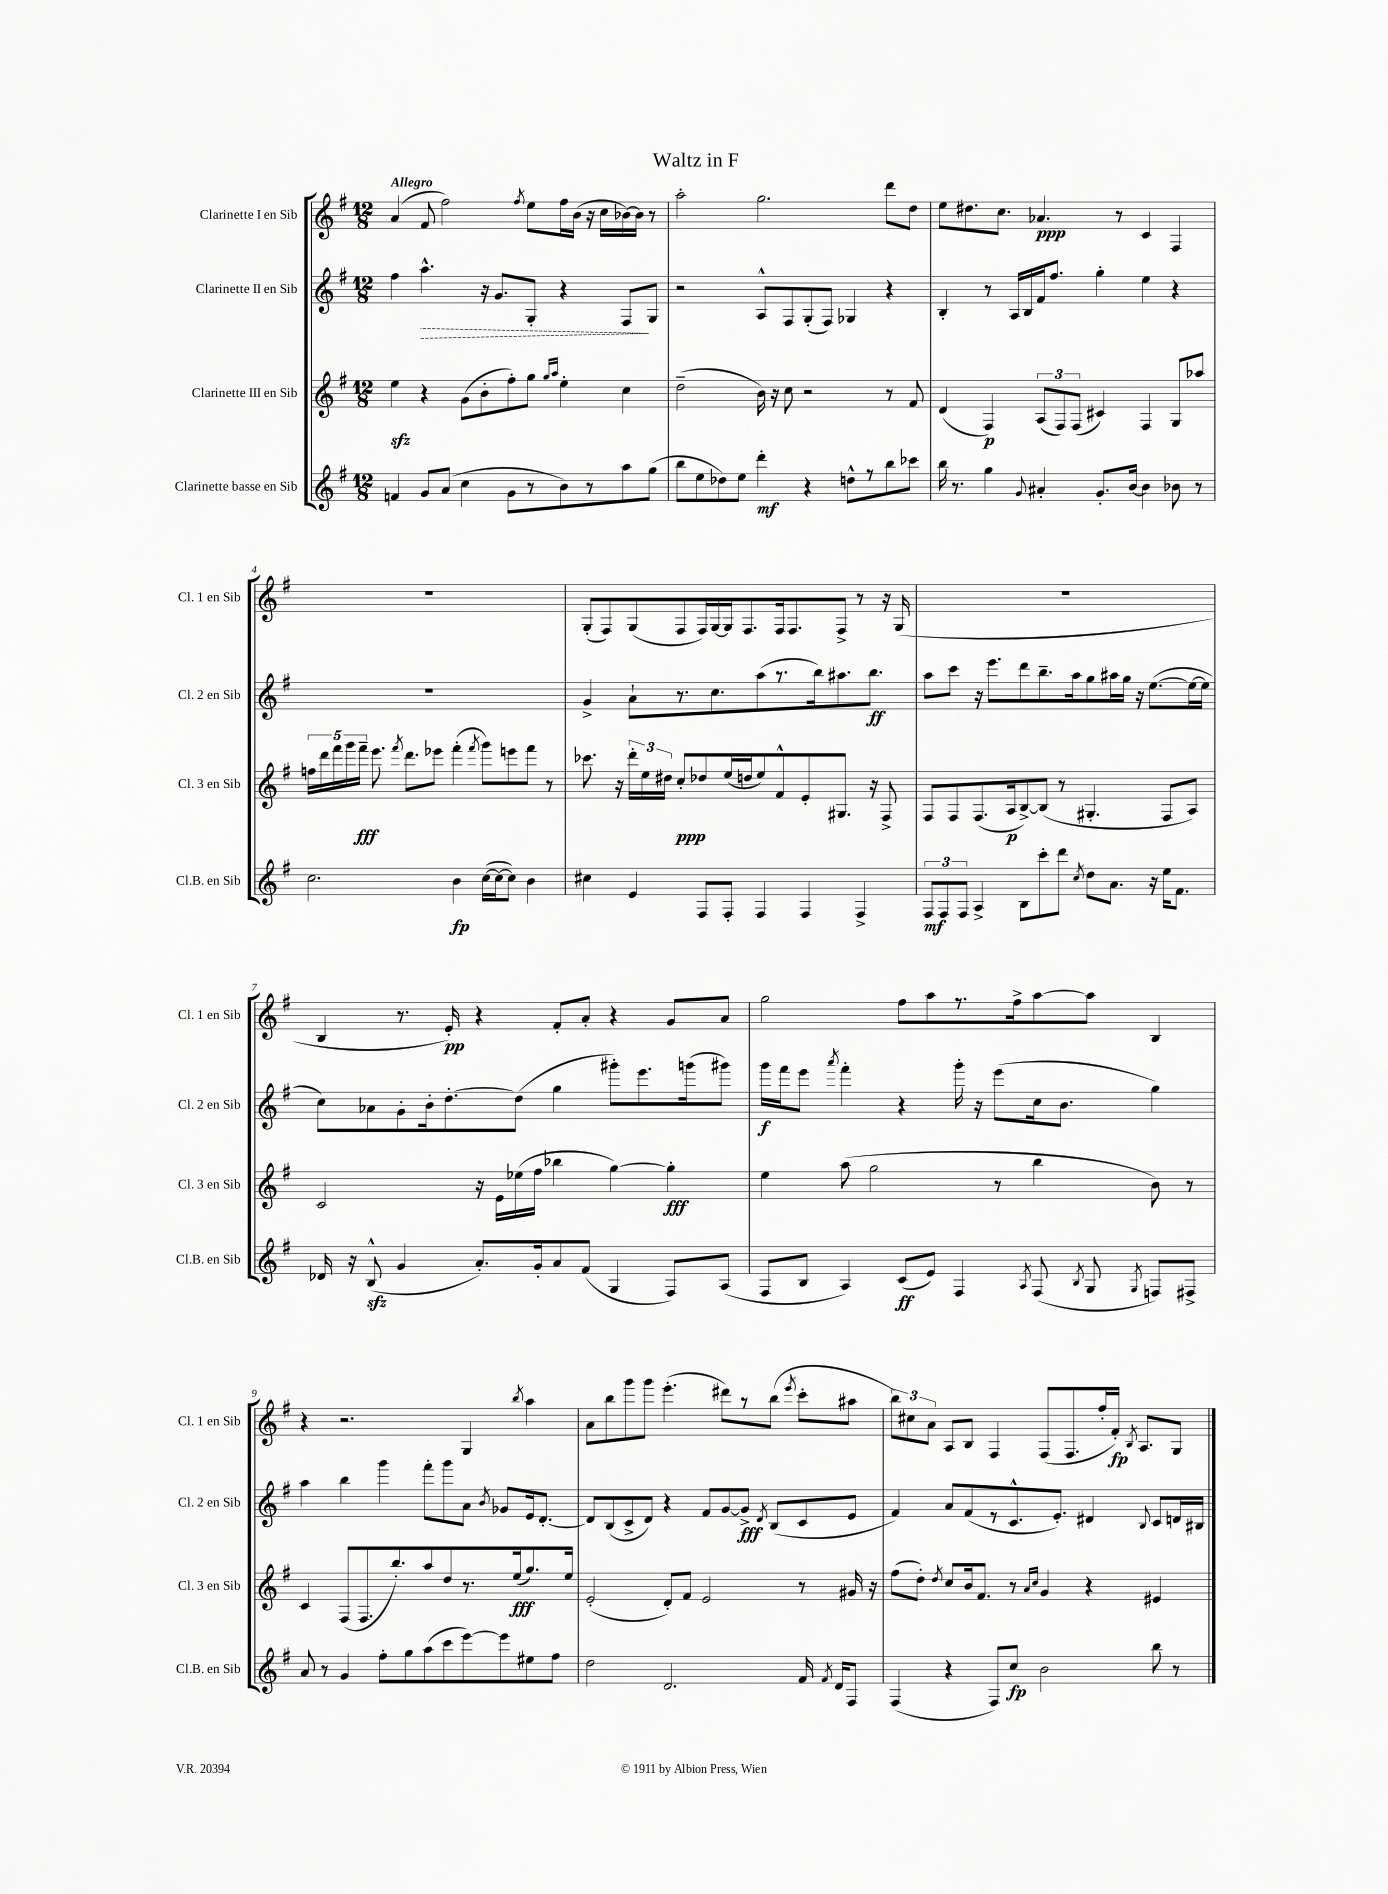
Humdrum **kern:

**kern	**dynam	**kern	**dynam	**kern	**dynam	**kern	**dynam
*part4	*part4	*part3	*part3	*part2	*part2	*part1	*part1
*staff4	*staff4	*staff3	*staff3	*staff2	*staff2	*staff1	*staff1
*I"Clarinette basse en Sib	*	*I"Clarinette III en Sib	*	*I"Clarinette II en Sib	*	*I"Clarinette I en Sib	*
*I'Cl.B. en Sib	*	*I'Cl. 3 en Sib	*	*I'Cl. 2 en Sib	*	*I'Cl. 1 en Sib	*
*clefG2	*	*clefG2	*	*clefG2	*	*clefG2	*
*k[f#]	*	*k[f#]	*	*k[f#]	*	*k[f#]	*
*M12/8	*	*M12/8	*	*M12/8	*	*M12/8	*
=1	=1	=1	=1	=1	=1	=1	=1
!	!	!	!	!	!	!LO:TX:a:B:t=Allegro	!
4fn/	.	4eezz\	.	4ff#\	.	(4a/	.
!	!	!	!	!	!LO:HP:b	!	!
8g/L	.	4r	.	4.aa^^\	>	8f#/	.
(8a/J	.	.	.	.	.	2ff#\)	.
4cc\	.	(8g\L	.	.	.	.	.
.	.	8b'\	.	16r	.	.	.
.	.	.	.	8.g/L	.	.	.
8g\L	.	8ff#'\)	.	.	.	.	.
.	.	.	.	.	.	8qff#/	.
8r	.	8gg\J	.	8G'/J	.	8ee\L	.
.	.	16qqgg/LL	.	.	.	.	.
.	.	16qqaa/JJ	.	.	.	.	.
8b\)	.	4ee'\	.	4r	.	16ff#\L	.
.	.	.	.	.	.	(16b\JJ	.
8r	.	.	.	.	.	16r	.
.	.	.	.	.	.	16cc\LL	.
8aa\	.	4cc\	.	8F#/L	.	[16b-X\)	.
.	.	.	.	.	.	16b-\JJ]	.
(8gg\J	.	.	.	8G/J	]	8r	.
=2	=2	=2	=2	=2	=2	=2	=2
8bb\L	.	(2dd~\	.	2r	.	2aa'\	.
8ee\	.	.	.	.	.	.	.
8dd-X\)	.	.	.	.	.	.	.
8ee\J	.	.	.	.	.	.	.
4ddd'\	mf	16b\)	.	8A^^/L	.	2.gg\	.
.	.	16r	.	.	.	.	.
.	.	8cc\	.	8F#/	.	.	.
4r	.	2r	.	(8G'/	.	.	.
.	.	.	.	8F#/J)	.	.	.
8ddn^^\L	.	.	.	4G-X/	.	.	.
8r	.	.	.	.	.	.	.
8bb\	.	8r	.	4r	.	8ddd\L	.
8ccc-X\J	.	8f#/	.	.	.	8dd\J	.
=3	=3	=3	=3	=3	=3	=3	=3
16bb\	.	(4d/	.	4B'/	.	8ee\L	.
8.r	.	.	.	.	.	.	.
.	.	.	.	.	.	8.dd#X\	.
4gg\	.	4F#/)	p	8r	.	.	.
.	.	.	.	.	.	8.cc\J	.
.	.	.	.	16A/LL	.	.	.
.	.	.	.	16B/	.	.	.
8qqg/	.	.	.	.	.	.	.
4a#X'/	.	(12A/L	.	16f#/J	.	4.a-X/	ppp
.	.	.	.	8.ff#/J	.	.	.
.	.	12F#/)	.	.	.	.	.
.	.	(12F#/J	.	.	.	.	.
8.g'/L	.	4c#X/)	.	4gg'\	.	.	.
.	.	.	.	.	.	8r	.
[16b/Jk	.	.	.	.	.	.	.
4b\]	.	4F#/	.	4ee\	.	4c/	.
8b-X\	.	8G/L	.	4r	.	4F#/	.
8r	.	8aa-X/J	.	.	.	.	.
!!LO:LB:g=z
=4	=4	=4	=4	=4	=4	=4	=4
2.cc\	.	20ffn\LL	.	1.r	.	1.r	.
.	.	20ddd\	.	.	.	.	.
.	.	20fff#\	.	.	.	.	.
.	.	20ggg\	.	.	.	.	.
.	.	20fff#~\JJ	fff	.	.	.	.
.	.	8.eee\	.	.	.	.	.
.	.	8qfff#/	.	.	.	.	.
.	.	8.ddd\L	.	.	.	.	.
.	.	8eee-X\J	.	.	.	.	.
4b\	fp	(4fff#'\	.	.	.	.	.
.	.	8qfff#/	.	.	.	.	.
([16cc\LL	.	8ggg\L)	.	.	.	.	.
16cc\J_	.	.	.	.	.	.	.
8cc\J])	.	8eeen\	.	.	.	.	.
4b\	.	8fff#\J	.	.	.	.	.
.	.	8r	.	.	.	.	.
=5	=5	=5	=5	=5	=5	=5	=5
4cc#X\	.	8.ccc-X\	.	4g^/	.	(8G'/L	.
.	.	.	.	.	.	8F#/)	.
.	.	16r	.	.	.	.	.
4e/	.	24ddd'\LL	.	8a`\L	.	(8G/	.
.	.	24ee\	.	.	.	.	.
.	.	24dd#X\JJ	.	.	.	.	.
.	.	8cc'/L	ppp	8.r	.	8F#/	.
8F#/L	.	8dd-X/	.	.	.	16F#/L)	.
.	.	.	.	8.cc\	.	[16G/	.
8F#'/J	.	(16ee/L	.	.	.	16G/J]	.
.	.	16ddn/J	.	.	.	8.F#/	.
4F#/	.	8ee/)	.	(8aa\	.	.	.
.	.	8f#^^/	.	8.r	.	16F#/k	.
.	.	.	.	.	.	8.F#/	.
4F#/	.	8e'/	.	.	.	.	.
.	.	.	.	16bb\k)	.	.	.
.	.	8.G#X/J	.	8.aa#X\	.	8F#^/J	.
4F#^/	.	.	.	.	.	8r	.
.	.	16r	.	8.bb\J	ff	.	.
.	.	8F#^/	.	.	.	16r	.
.	.	.	.	.	.	(16G/	.
=6	=6	=6	=6	=6	=6	=6	=6
12F#/L	mf	8F#/L	.	8aa\L	.	1.r	.
12F#/	.	.	.	.	.	.	.
.	.	8F#/	.	8ccc\J	.	.	.
12F#/J	.	.	.	.	.	.	.
4A^/	.	(8.F#/	.	16r	.	.	.
.	.	.	.	8.eee\L	.	.	.
.	.	16A/k	p	.	.	.	.
8B\L	.	[8B^/)	.	8ddd\	.	.	.
8ccc'\	.	(8B/J]	.	8.bb~\	.	.	.
8ddd\J	.	8r	.	.	.	.	.
.	.	.	.	16aa\k	.	.	.
8qcc/	.	.	.	.	.	.	.
8dd\L	.	4.G#X'/	.	8gg\	.	.	.
8.a\J	.	.	.	16aa#X\L	.	.	.
.	.	.	.	16gg\JJ	.	.	.
.	.	.	.	16r	.	.	.
16r	.	.	.	([8.ee\L	.	.	.
16ee\KL	.	8F#/L	.	.	.	.	.
8.f#\J	.	.	.	.	.	.	.
.	.	8A/J)	.	16ee\L_	.	.	.
.	.	.	.	16ee\JJ]	.	.	.
!!LO:LB:g=z
=7	=7	=7	=7	=7	=7	=7	=7
16d-X/	.	2c/	.	8cc\L)	.	4B/	.
16r	.	.	.	.	.	.	.
(8Bzz^^/	.	.	.	8a-X\	.	.	.
4g/	.	.	.	8g'\	.	8.r	.
.	.	.	.	16b'\k	.	.	.
.	.	.	.	[8.dd'\	.	16e'/)	pp
8.a'/L)	.	16r	.	.	.	4r	.
.	.	16e\LL	.	.	.	.	.
.	.	(16ee-X\	.	(8dd\J]	.	.	.
16g'/k	.	16ff#\JJ	.	.	.	.	.
8a/	.	4bb-X\	.	4gg\	.	8f#'/L	.
(8f#/J	.	.	.	.	.	8a'/J	.
4G/	.	[4gg\)	.	8ggg#X'\L)	.	4r	.
.	.	.	.	8.eee\	.	.	.
8F#/L)	.	4gg'\]	fff	.	.	8g/L	.
.	.	.	.	(16gggn\k	.	.	.
(8A/J	.	.	.	8ggg#X\J)	.	8a/J	.
=8	=8	=8	=8	=8	=8	=8	=8
8F#/L	.	4ee\	.	16ggg\LL	f	2gg\	.
.	.	.	.	16fff#\J	.	.	.
8B/J	.	.	.	8eee\J	.	.	.
.	.	.	.	8qaaa/	.	.	.
4A/)	.	(8aa\	.	4fff#'\	.	.	.
.	.	2gg\	.	.	.	.	.
(8c/L	ff	.	.	4r	.	8ff#\L	.
8e/J)	.	.	.	.	.	8aa\	.
4F#/	.	.	.	16ggg'\	.	8.r	.
.	.	.	.	16r	.	.	.
.	.	8r	.	(8eee\L	.	.	.
.	.	.	.	.	.	16ff#^\k	.
8qA/	.	.	.	.	.	.	.
(8F#/	.	4bb\	.	16cc\k	.	[8aa\	.
.	.	.	.	8.b\J	.	.	.
8qB/	.	.	.	.	.	.	.
8G/	.	.	.	.	.	8aa\J]	.
8qG/	.	.	.	.	.	.	.
8Fn/L)	.	8b\)	.	4gg\)	.	4B/	.
8F#X^/J	.	8r	.	.	.	.	.
!!LO:LB:g=z
=9	=9	=9	=9	=9	=9	=9	=9
8a/	.	4c/	.	4aa\	.	4r	.
8r	.	.	.	.	.	.	.
4g/	.	(8F#/L	.	4bb\	.	2.r	.
.	.	8.F#/	.	.	.	.	.
8ff#'\L	.	.	.	4ggg\	.	.	.
.	.	8.bb'/)	.	.	.	.	.
8gg\	.	.	.	.	.	.	.
(8aa\	.	8aa/	.	8fff#'\L	.	.	.
8ccc\	.	8dd/	.	8ggg\	.	.	.
[8eee\)	.	8.r	.	8a\J	.	4G/	.
.	.	.	.	8qb/	.	.	.
8eee\]	.	.	.	8g-X/L	.	.	.
.	.	(16ee/k	fff	.	.	.	.
.	.	.	.	.	.	8qbb/	.
8ee#X\	.	8.gg/)	.	16e/k	.	4aa\	.
.	.	.	.	[8.d'/J	.	.	.
8ff#\J	.	.	.	.	.	.	.
.	.	16ee/Jk	.	.	.	.	.
=10	=10	=10	=10	=10	=10	=10	=10
2dd\	.	(2e'/	.	8d/L]	.	8a\L	.
.	.	.	.	(8B/	.	8bb\	.
.	.	.	.	8c^/	.	8ggg\	.
.	.	.	.	8d/J)	.	8ggg\J	.
2.d/	.	8d'/L)	.	4r	.	(4.eee'\	.
.	.	8f#/J	.	.	.	.	.
.	.	2e/	.	8f#/L	.	.	.
.	.	.	.	[8g/	.	8ddd#X\L)	.
.	.	.	.	8g^/J]	fff	8r	.
.	.	.	.	8qd/	.	.	.
.	.	.	.	(8B/L	.	(8bb\J	.
.	.	.	.	.	.	8qeee/	.
16f#/	.	8r	.	8c/	.	8ccc'\L	.
8qf#/	.	.	.	.	.	.	.
16d/KL	.	.	.	.	.	.	.
8F#/J	.	16g#X/	.	8e/J	.	8aa#X\J	.
.	.	16r	.	.	.	.	.
=11	=11	=11	=11	=11	=11	=11	=11
(4F#/	.	(8ff#\L	.	4f#/)	.	12bb\L)	.
.	.	.	.	.	.	12cc#X\	.
.	.	8dd'\J)	.	.	.	.	.
.	.	.	.	.	.	12a\J	.
.	.	8qdd/	.	.	.	.	.
4r	.	8cc/L	.	8a/L	.	8A/L	.
.	.	16b/k	.	(8f#/	.	8B/J	.
.	.	8.f#/J	.	.	.	.	.
8F#/L)	.	.	.	8r	.	4F#/	.
8cc/J	fp	8r	.	8.c^^/	.	.	.
.	.	16qqa/LL	.	.	.	.	.
.	.	16qqcc/JJ	.	.	.	.	.
2b\	.	4g/	.	.	.	(8F#/L	.
.	.	.	.	8.e'/J)	.	.	.
.	.	.	.	.	.	8.F#/	.
.	.	4r	.	4d#X/	.	.	.
.	.	.	.	.	.	16ff#'/L	.
.	.	.	.	.	.	16f#'/JJ)	fp
.	.	.	.	.	.	8qB/	.
.	.	.	.	.	.	8.A/L	.
.	.	.	.	8qqB/	.	.	.
8bb\	.	4e#X/	.	8c/L	.	.	.
8r	.	.	.	16dn/L	.	8G/J	.
.	.	.	.	16B#X/JJ	.	.	.
==	==	==	==	==	==	==	==
*-	*-	*-	*-	*-	*-	*-	*-
